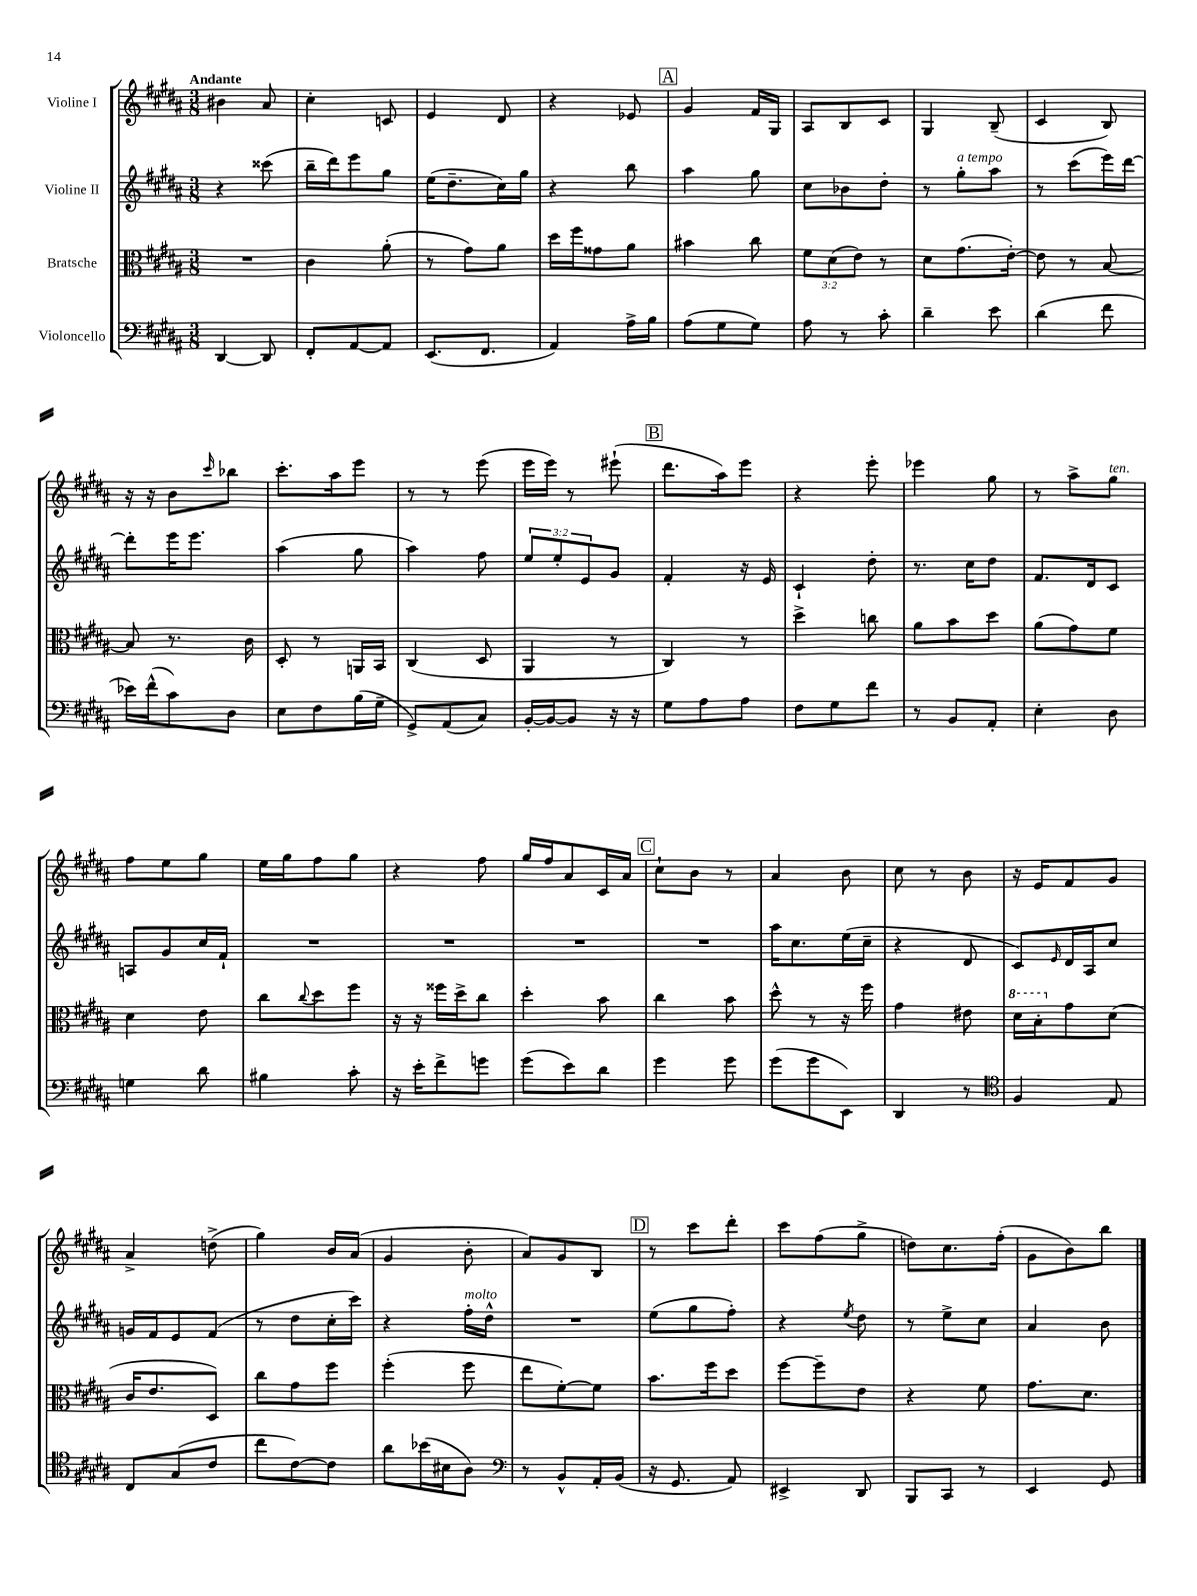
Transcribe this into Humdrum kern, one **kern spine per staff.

**kern	**kern	**kern	**kern
*staff4	*staff3	*staff2	*staff1
*clefF4	*clefC3	*clefG2	*clefG2
*k[f#c#g#d#a#]	*k[f#c#g#d#a#]	*k[f#c#g#d#a#]	*k[f#c#g#d#a#]
*M3/8	*M3/8	*M3/8	*M3/8
[4DD#/	4.r	4r	4b#\
8DD#/]	.	(8ccc##\	8a#/
=	=	=	=
8FF#'/L	4c#\	16bb~\LL	4cc#'\
.	.	16ddd#\J)	.
[8AA#/	.	8eee\	.
8AA#/]J	(8a#'\	8gg#\J	8c/
=	=	=	=
(8.EE/L	8r	(16ee\LK	4e/
.	.	8.dd#~\	.
.	8g#\L)	.	.
8.FF#/J	.	.	.
.	8a#\J	16cc#\L)	8d#/
.	.	16gg#\JJ	.
=	=	=	=
4AA#/)	16dd#\LL	4r	4r
.	16ff#\J	.	.
.	8g##\	.	.
16A#^\LL	8a#\J	8bb\	8e-/
16B\JJ	.	.	.
=	=	=	=
(8A#\L	4b#\	4aa#\	4g#/
8G#\	.	.	.
8G#\J)	8cc#\	8gg#\	16f#/LL
.	.	.	16G#/JJ
=	=	=	=
8A#\	12f#\L	8cc#\L	8A#/L
.	(12d#\	.	.
8r	.	8b-\	8B/
.	12e\J)	.	.
8c#'\	8r	8dd#'\J	8c#/J
=	=	=	=
4d#~\	8d#\L	8r	4G#/
.	(8.g#\	8gg#'\L	.
8e\	.	8aa#\J	(8B~/
.	[16e'\Jk)	.	.
=	=	=	=
(4d#\	8e\]	8r	4c#/
.	8r	(8ccc#\L	.
8f#\	[8B/	16eee\L)	8B/)
.	.	[16ddd#\JJ	.
=	=	=	=
16e-\LL)	8B/]	8ddd#'\]L	16r
(16f#^^\J	.	.	16r
8c#\)	8.r	16eee\K	8b\L
.	.	8.eee\J	.
.	.	.	16qqccc#/
8D#\J	.	.	8bb-\J
.	16c#\	.	.
=	=	=	=
8E\L	8D#'/	(4aa#\	8.ccc#'\L
8F#\	8r	.	.
.	.	.	16aa#\k
(16B\L	16AA/LL	8gg#\	8eee\J
16G#~\JJ	16BB/JJ	.	.
=	=	=	=
8GG#^/L)	(4C#/	4aa#\)	8r
(8AA#/	.	.	8r
8C#/J)	8D#/	8ff#\	(8eee\
=	=	=	=
[16BB'/LL	4AA#/	12ee/L	16eee\LL
16BB/_J	.	.	16eee\JJ)
.	.	12ee'/	.
8BB/]J	.	.	8r
.	.	12e/	.
16r	8r	8g#/J	(8eee#`\
16r	.	.	.
=	=	=	=
8G#\L	4C#/)	4f#'/	8.ddd#\L
8A#\	.	.	.
.	.	.	16aa#\k)
8A#\J	8r	16r	8eee\J
.	.	16e/	.
=	=	=	=
8F#\L	4dd#^\	4c#`/	4r
8G#\	.	.	.
8f#\J	8cc\	8dd#'\	8eee'\
=	=	=	=
8r	8a#\L	8.r	4eee-\
8BB/L	8b\	.	.
.	.	16cc#\LK	.
8AA#'/J	8dd#\J	8dd#\J	8gg#\
=	=	=	=
4E'\	(8a#\L	8.f#/L	8r
.	8g#\)	.	8aa#^\L
.	.	16d#/k	.
8D#\	8f#\J	8c#/J	8gg#\J
=	=	=	=
4G\	4d#\	8A/L	8ff#\L
.	.	8g#/	8ee\
8d#\	8e\	16cc#/L	8gg#\J
.	.	16f#`/JJ	.
=	=	=	=
4B#\	8cc#\L	4.r	16ee\LL
.	.	.	16gg#\J
.	8qqcc#/	.	.
.	8dd#\	.	8ff#\
8c#'\	8ff#\J	.	8gg#\J
=	=	=	=
16r	16r	4.r	4r
16e'\LK	16r	.	.
8f#^\	16ff##\LL	.	.
.	16dd#^\J	.	.
8g\J	8cc#\J	.	8ff#\
=	=	=	=
(8g#\L	4dd#'\	4.r	16gg#/LL
.	.	.	16ff#/J
8e\)	.	.	8a#/
8d#\J	8b\	.	16c#/L
.	.	.	16a#/JJ
=	=	=	=
4g#\	4cc#\	4.r	8cc#`\L
.	.	.	8b\J
8g#\	8b\	.	8r
=	=	=	=
(8g#\L	8dd#^^\	16aa#\LK	4a#/
.	.	8.cc#\	.
8g#\	8r	.	.
8EE\J)	16r	(16ee\L	8b\
.	16ff#\	16cc#~\JJ	.
=	=	=	=
4DD#/	4g#\	4r	8cc#\
.	.	.	8r
8r	8e#\	8d#/	8b\
=	=	=	=
*clefC4	*	*	*
4F#/	16dd#\LL	8c#/L)	16r
.	16b'\J	.	16e/LK
.	.	16qqe/	.
.	8g#\	16d#/L	8f#/
.	.	16A#/J	.
8E/	(8d#\J	8cc#/J	8g#/J
=	=	=	=
8C#/L	16c#/LK	16g/LL	4a#^/
.	8.e/	16f#/J	.
(8G#/	.	8e/	.
8c#/J	8D#/J)	(8f#/J	(8dd^\
=	=	=	=
8cc#\L	8cc#\L	8r	4gg#\)
[8c#\)	8g#\	8dd#\L	.
8c#\]J	8ff#\J	16cc#'\L	16b/LL
.	.	16ccc#\JJ)	(16a#/JJ
=	=	=	=
8a#\L	(4ff#'\	4r	4g#/
(16b-\L	.	.	.
16B#\J	.	.	.
8A#\J)	8ff#\	16ff#'\LL	8b'\
.	.	16dd#^^\JJ	.
=	=	=	=
*clefF4	*	*	*
8r	8ee\L	4.r	8a#/L)
8BB^^/L	[8f#'\)	.	8g#/
16AA#'/L	8f#\]J	.	8B/J
(16BB/JJ	.	.	.
=	=	=	=
16r	8.b\L	(8ee\L	8r
8.GG#/	.	.	.
.	.	8gg#\	8ccc#\L
.	16ff#\k	.	.
8AA#/)	8dd#\J	8ff#'\J)	8ddd#'\J
=	=	=	=
4EE#^/	[8ff#\L	4r	8ccc#\L
.	8ff#~\]	.	(8ff#\
.	.	8qee/	.
8DD#/	8e\J	8dd#\	8gg#^\J
=	=	=	=
8BBB/L	4r	8r	8dd\L)
8CC#/J	.	8ee^\L	8.cc#\
8r	8f#\	8cc#\J	.
.	.	.	(16ff#'\Jk
=	=	=	=
4EE/	8.g#\L	4a#/	8g#\L
.	.	.	8b\)
.	8.d#\J	.	.
8GG#/	.	8b\	8bb\J
==	==	==	==
*-	*-	*-	*-
